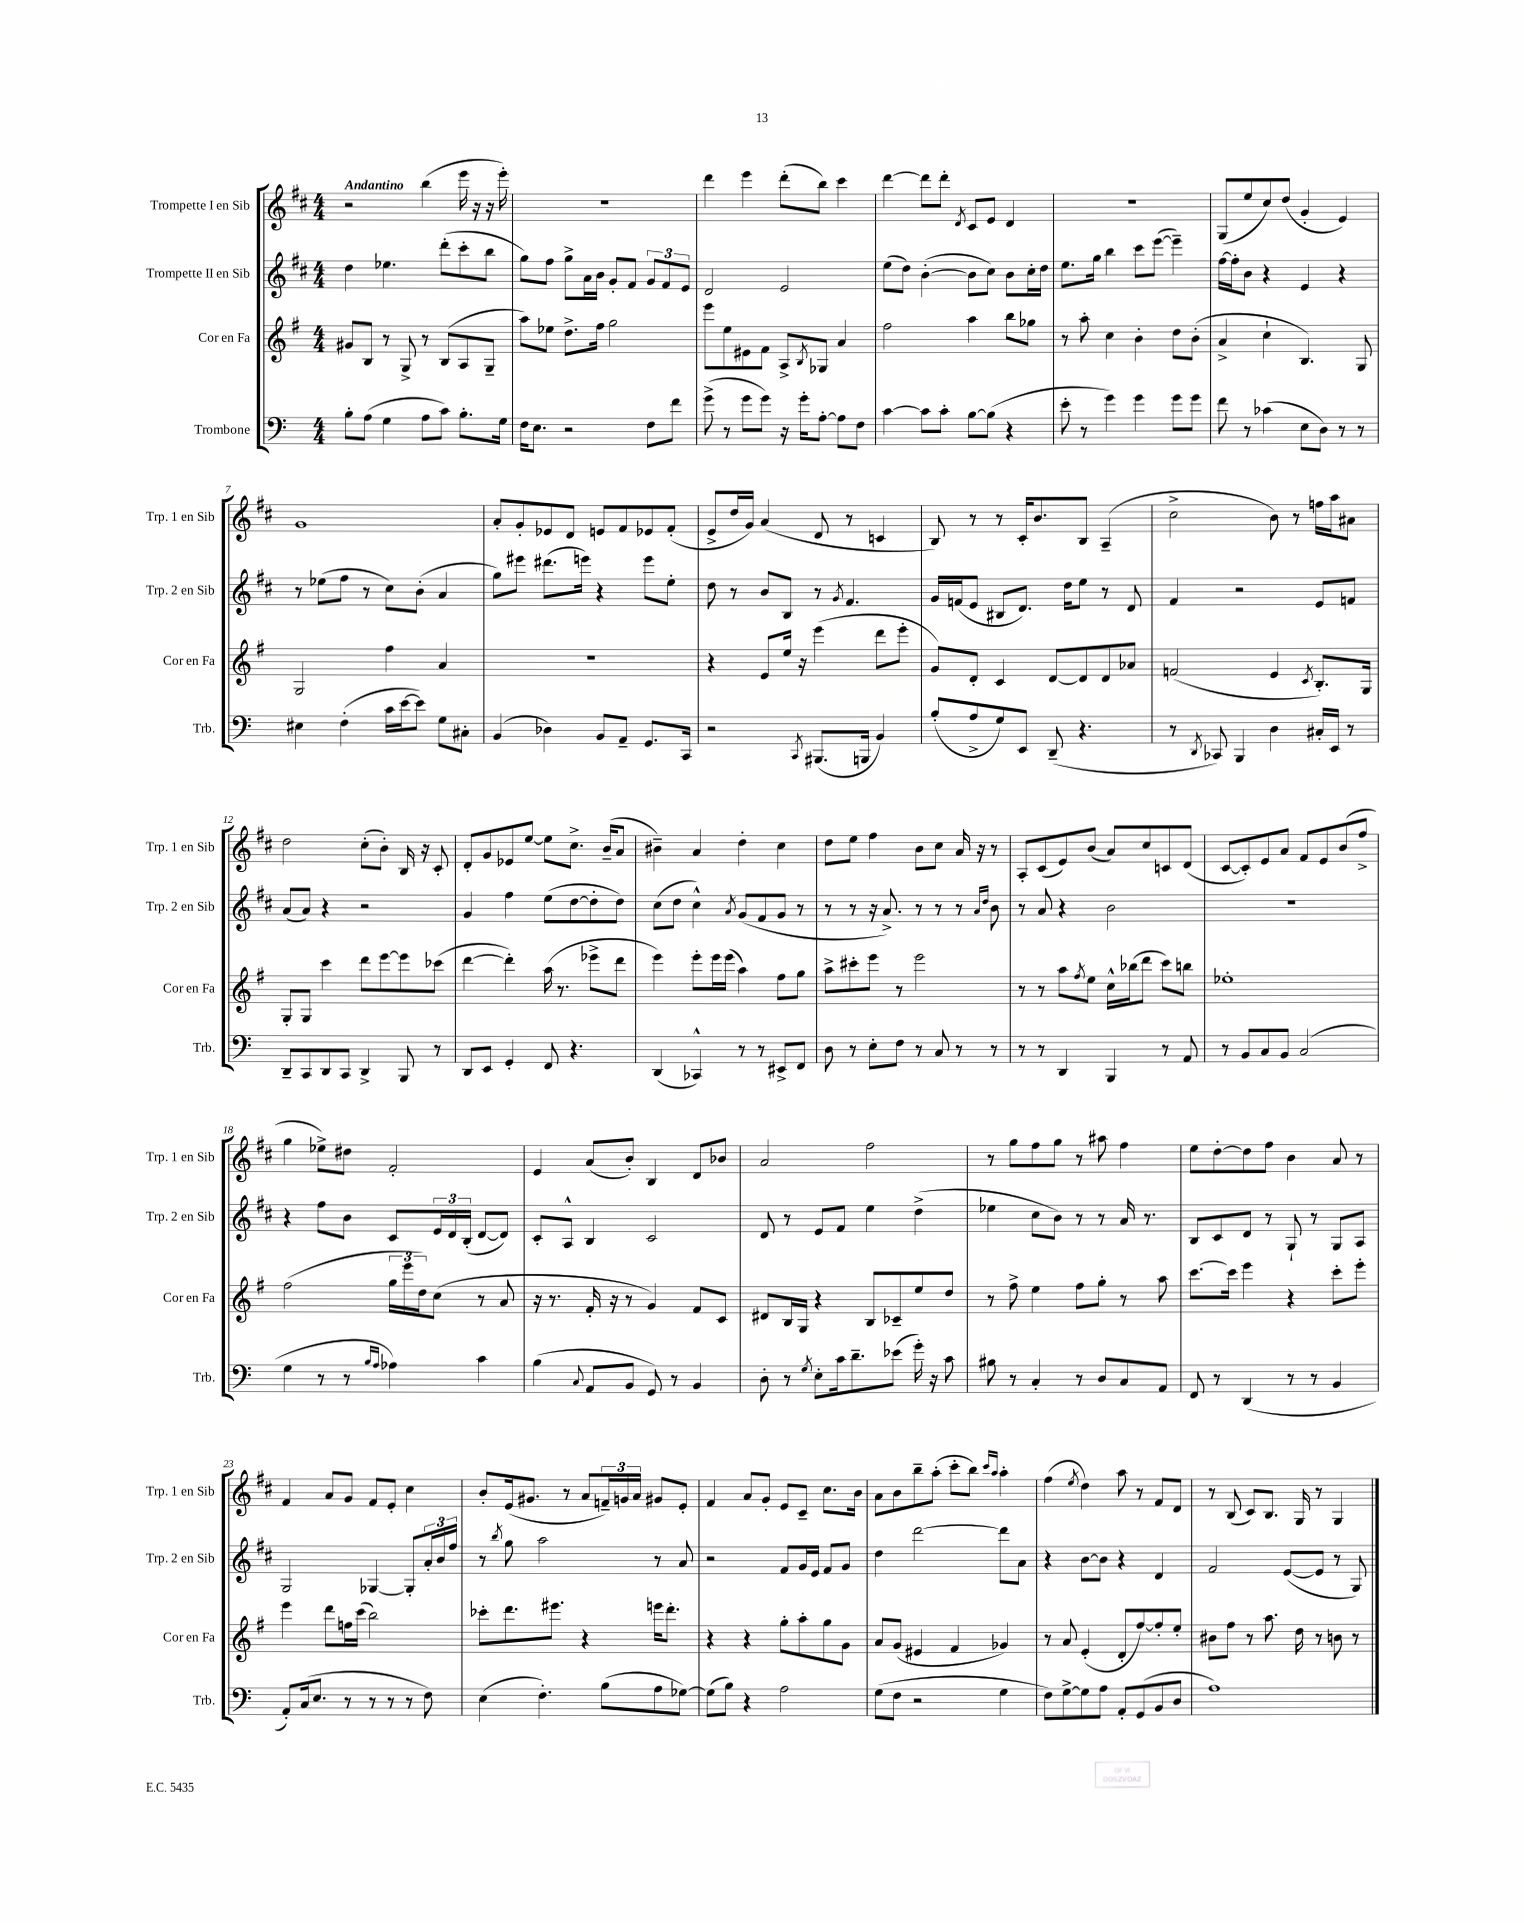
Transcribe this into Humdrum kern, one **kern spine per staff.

**kern	**kern	**kern	**kern
*part4	*part3	*part2	*part1
*staff4	*staff3	*staff2	*staff1
*I"Trombone	*I"Cor en Fa	*I"Trompette II en Sib	*I"Trompette I en Sib
*I'Trb.	*I'Cor en Fa	*I'Trp. 2 en Sib	*I'Trp. 1 en Sib
*clefF4	*clefG2	*clefG2	*clefG2
*k[]	*k[f#]	*k[f#c#]	*k[f#c#]
*M4/4	*M4/4	*M4/4	*M4/4
=1	=1	=1	=1
!	!	!	!LO:TX:a:B:t=Andantino
8B'\L	8g#X/L	4dd\	2r
(8A\J	8B/J	.	.
4G\	8r	4.ee-X\	.
.	8G^/	.	.
8A\L	8r	.	(4bb\
8c\J)	(8B/L	(8ddd'\L	.
8.B'\L	8A/	8ccc#'\	16eee\
.	.	.	16r
.	8G~/J	8bb\J	16r
16G\Jk	.	.	16eee'\)
=2	=2	=2	=2
16F\KL	8aa\L)	8gg\L)	1r
8.E\J	.	.	.
.	8ee-X\J	8ff#\J	.
2r	8.dd^\L	8gg^\L	.
.	.	16a\L	.
.	16ff#\Jk	16b\JJ	.
.	2gg\	8g'/L	.
.	.	8f#/J	.
8F\L	.	12g/L	.
.	.	12f#/	.
8f\J	.	.	.
.	.	12e/J	.
=3	=3	=3	=3
(8g^\	8eee\L	2d/	4ddd\
8r	8ee\	.	.
8g\L	8e#X\	.	4eee\
8g\J)	8f#\J	.	.
16r	8A^/L	2e/	(8ddd'\L
16g'\KL	.	.	.
.	8qB/	.	.
[8A'\J	8G-X/J	.	8bb\J)
8A\L]	4a/	.	4ccc#\
8F\J	.	.	.
=4	=4	=4	=4
[4c\	2ff#\	(8ee\L	[4ddd\
.	.	8dd\J)	.
8c\L]	.	([4b'\	8ddd\L]
8c'\J	.	.	8ddd'\J
.	.	.	8qd/
[8B\L	4aa\	8b\L]	8c#/L
(8B\J]	.	8cc#\J)	8e/J
4r	8bb\L	8b\L	4d/
.	8gg-X\J	16cc#'\L	.
.	.	16dd\JJ	.
=5	=5	=5	=5
8e'\	8r	8.ee\L	1r
8r	8aa'\	.	.
.	.	16gg\Jk	.
4g\)	4cc\	4bb\	.
4g\	4b'\	8ccc#\L	.
.	.	([8eee\J	.
8g\L	8dd\L	4eee~\])	.
8g\J	(8b'\J	.	.
=6	=6	=6	=6
8f\	4a^/	[16ff#\LL	(8G/L
.	.	16ff#'\J]	.
8r	.	8b\J	8ee/
(4c-X\	4cc`\	4r	8cc#/)
.	.	.	(8dd/J
8E\L	4.B/)	4e/	4g'/
8D\J)	.	.	.
8r	.	4r	4e/)
8r	8G/	.	.
!!LO:LB:g=z
=7	=7	=7	=7
4E#X\	2G/	8r	1g
.	.	(8ee-X\L	.
(4F'\	.	8ff#\J	.
.	.	8r	.
16c\LL	4ff#\	8cc#\L)	.
[16e\J	.	.	.
8e\J])	.	(8b'\J	.
8G\L	4a/	4a/	.
8C#X'\J	.	.	.
=8	=8	=8	=8
(4BB/	1r	8gg\L)	8a'/L
.	.	8eee#X\J	8g'/
4D-X\)	.	(8.ddd#X\L	8e-X/
.	.	.	8d/J
.	.	16eeen\Jk)	.
8BB/L	.	4r	8en/L
8AA~/J	.	.	8f#/
8.GG/L	.	8eee\L	8e-X/
.	.	8ee'\J	(8f#'/J
16CC/Jk	.	.	.
=9	=9	=9	=9
2r	4r	8dd\	8e^/L
.	.	8r	16dd/L
.	.	.	16g/JJ)
.	8e/L	8b/L	(4a/
.	16ee/Jk	8B/J	.
.	16r	.	.
8qCC/	.	.	.
(8.BBB#X/L	(4eee\	8r	8d/
.	.	8qg/	.
.	.	4.f#/	8r
16BBBn/Jk	.	.	.
4BB/)	8ddd\L	.	4cn/
.	8eee'\J	.	.
=10	=10	=10	=10
(8B'/L	8g/L)	16g/LL	8B/)
.	.	(16fn/J	.
8A^/	8d'/J	8e/J	8r
8G/)	4c/	8B#X/L	8r
8EE/J	.	8.d/J)	16c#'/KL
.	.	.	8.b/
(8DD~/	[8d/L	.	.
.	.	16dd\KL	.
4.r	8d/]	8ee\J	8B/J
.	8d/	8r	(4A~/
.	8a-X/J	8d/	.
=11	=11	=11	=11
8r	(2fn/	4f#/	2cc#^\
8qDD/	.	.	.
8CC-X/)	.	.	.
4BBB/	.	2r	.
4D\	4e/	.	8b\)
.	.	.	8r
.	8qc/	.	.
16C#X'/LL	8.B'/L)	8e/L	16ffn\LL
16EE/JJ	.	.	16aa\J
8r	.	8fn/J	8a#X\J
.	16G/Jk	.	.
!!LO:LB:g=z
=12	=12	=12	=12
8DD~/L	8G'/L	(8a/L	2dd\
8CC/	8G/J	8a/J)	.
8DD/	4ccc\	4r	.
8CC/J	.	.	.
4DD^/	8ddd\L	2r	(8cc#'\L
.	[8eee\	.	8b'\J)
8BBB/	8eee\]	.	16B/
.	.	.	16r
8r	(8ccc-X\J	.	8c#'/
=13	=13	=13	=13
8DD/L	[4ddd\	4g/	8d'/L
8EE/J	.	.	8g/
4GG'/	4ddd'\])	4ff#\	8e-X/
.	.	.	[8ee/J
8FF/	(16aa\	(8ee\L	8ee\L]
.	8.r	.	.
4.r	.	[8dd\	8.cc#^\J
.	8eee-X^\L	8dd'\]	.
.	.	.	(16b~/KL
.	8ddd\J	8dd\J)	8a/J
=14	=14	=14	=14
(4DD/	4eee\)	(8cc#\L	4b#X~\)
.	.	8dd\J	.
4CC-X^^/)	8eee'\L	4cc#^^\)	4a/
.	16eee\L	.	.
.	(16eee\JJ	.	.
.	.	8qa/	.
8r	4aa\)	(8g/L	4dd'\
8r	.	8f#/	.
8EE#X^/L	8ff#\L	8g/J	4cc#\
8FF/J	8gg\J	8r	.
=15	=15	=15	=15
8D\	8aa^\L	8r	8dd\L
8r	8ccc#X'\	8r	8ee\J
8E'\L	8eee\J	16r	4ff#\
.	.	8.a^/)	.
8F\J	8r	.	.
8r	2eee\	8r	8b\L
8C/	.	8r	8cc#\J
8r	.	8r	16a/
.	.	.	16r
.	.	16qqa/LL	.
.	.	16qqdd/JJ	.
8r	.	8b\	8r
=16	=16	=16	=16
8r	8r	8r	8A'/L
8r	8r	8a/	(8c#/
4DD/	8aa\L	4r	8e/)
.	8qff#/	.	.
.	8ee\J	.	(8b/J
4BBB/	16cc^^\LL	2b\	8a/L)
.	(16bb-X\J	.	.
.	8ddd\J	.	8cc#/
8r	8ccc\L)	.	8cn/
8AA/	8bbn\J	.	(8d/J
=17	=17	=17	=17
8r	1ee-X'	1r	[8c#/L
8BB/L	.	.	8c#'/])
8C/	.	.	8e/
8BB/J	.	.	8a/J
(2C/	.	.	8f#/L
.	.	.	8e/
.	.	.	(8b/
.	.	.	8ff#^/J
!!LO:LB:g=z
=18	=18	=18	=18
4G\	(2ff#\	4r	4gg\
8r	.	8ff#\L	8ee-X^\L)
8r	.	8b\J	8dd#X\J
16qqB/LL	.	.	.
16qqA/JJ	.	.	.
4A-X\)	24gg\LL	8c#/L	2f#'/
.	24eee\	.	.
.	24dd\J)	.	.
.	(8cc\J	24e/L	.
.	.	24d/	.
.	.	(24B'/JJ	.
4c\	8r	[8d/L	.
.	8a/	8d/J])	.
=19	=19	=19	=19
(4B\	16r	8c#'/L	4e/
.	8.r	.	.
.	.	8A^^/J	.
8qqC/	.	.	.
8AA/L	16f#'/	4B/	(8a/L
.	16r	.	.
8BB/J	8r	.	8b'/J)
8GG/)	4g/)	2c#/	4B/
8r	.	.	.
4BB/	8f#/L	.	8d/L
.	8c/J	.	8b-X/J
=20	=20	=20	=20
8D'\	8d#X/L	8d/	2a/
8r	16B/L	8r	.
.	16G/JJ	.	.
8qG/	.	.	.
8E'\L	4r	8e/L	.
16c\k	.	8f#/J	.
8.d~\	.	.	.
.	8B/L	4ee\	2ff#\
(8e-X\J	8c-X~/	.	.
16g'\)	8ee/	(4dd^\	.
16r	.	.	.
8c\	8dd/J	.	.
=21	=21	=21	=21
8B#X\	8r	4ee-X\	8r
8r	8ff#^\	.	8gg\L
4C'/	4ee\	8cc#\L	8ff#\
.	.	8b\J)	8gg\J
8r	8ff#\L	8r	8r
8D/L	8gg'\J	8r	8aa#X\
8C/	8r	16a/	4ff#\
.	.	8.r	.
8AA/J	8aa\	.	.
=22	=22	=22	=22
8FF/	[8.ccc\L	8B/L	8ee\L
8r	.	8c#/	[8dd'\
.	16ccc\Jk]	.	.
(4DD/	4eee\	8d/J	8dd\]
.	.	8r	8ff#\J
8r	4r	8G`/	4b\
8r	.	8r	.
4BB/	8ccc'\L	8G/L	8a/
.	8eee'\J	8A/J	8r
!!LO:LB:g=z
=23	=23	=23	=23
8AA'/L)	4eee\	2G/	4f#/
(16C/k	.	.	.
8.E/J	.	.	.
.	8ddd\L	.	8a/L
8r	16ffn\L	.	8g/J
.	(16ccc\JJ	.	.
8r	2bb\)	[4G-X/	8f#/L
8r	.	.	8e'/J
8r	.	8G-'/L]	4cc#\
8F\)	.	24a'/L	.
.	.	24b/	.
.	.	24ff#/JJ	.
=24	=24	=24	=24
(4E\	8ccc-X'\L	8r	8b'/L
.	.	8qbb/	.
.	8.ddd\	8gg\	(16e/k
.	.	.	8.g#X/J
4.F'\)	.	2aa\	.
.	8.eee#X\J	.	.
.	.	.	8r
.	4r	.	8a/L
(8B\L	.	.	24fn~/L)
.	.	.	24gn/
.	.	.	24a/JJ
8A\	16eeen\KL	8r	8g#X/L
.	8.ddd'\J	.	.
[8G-X\J)	.	8a/	8e'/J
=25	=25	=25	=25
(8G-\L]	4r	2r	4f#/
8B\J)	.	.	.
4r	4r	.	8a/L
.	.	.	8g'/J
2A\	8gg'\L	8f#/L	8e/L
.	8aa'\	16g/L	8c#~/J
.	.	16e/JJ	.
.	8gg\	8f#/L	8.cc#\L
.	8g\J	8g/J	.
.	.	.	16b\Jk
=26	=26	=26	=26
(8G\L	8a/L	4dd\	8a\L
8F\J	(8g/J	.	8b\
2r	4e#X/	[2ddd\	8bb~\
.	.	.	(8aa'\J
.	4f#/	.	8ccc#'\L
.	.	.	8bb\J)
.	.	.	16qqccc#/LL
.	.	.	16qqaa/JJ
4G\	4g-X/)	8ddd\L]	4aa'\
.	.	8a\J	.
=27	=27	=27	=27
8F\L)	8r	4r	(4ff#\
[8G^\	8a/	.	.
.	.	.	8qee/
8G\]	(4e'/	[8b\L	4dd\)
8A\J	.	8b\J]	.
8AA'/L	8d'/L	4r	8aa\
(8GG/	[8ff#/)	.	8r
8BB/	8ff#'/]	4d/	8f#/L
8D/J	8ee'/J	.	8d/J
=28	=28	=28	=28
1A)	8b#X\L	2f#/	8r
.	8ff#\J	.	(8B/
.	8r	.	8c#/L)
.	8.aa\	.	8.B/J
.	.	([8e/L	.
.	16dd\	.	16G/
.	8r	8e/J]	8r
.	8bn\	8r	4G/
.	8r	8G/)	.
==	==	==	==
*-	*-	*-	*-
